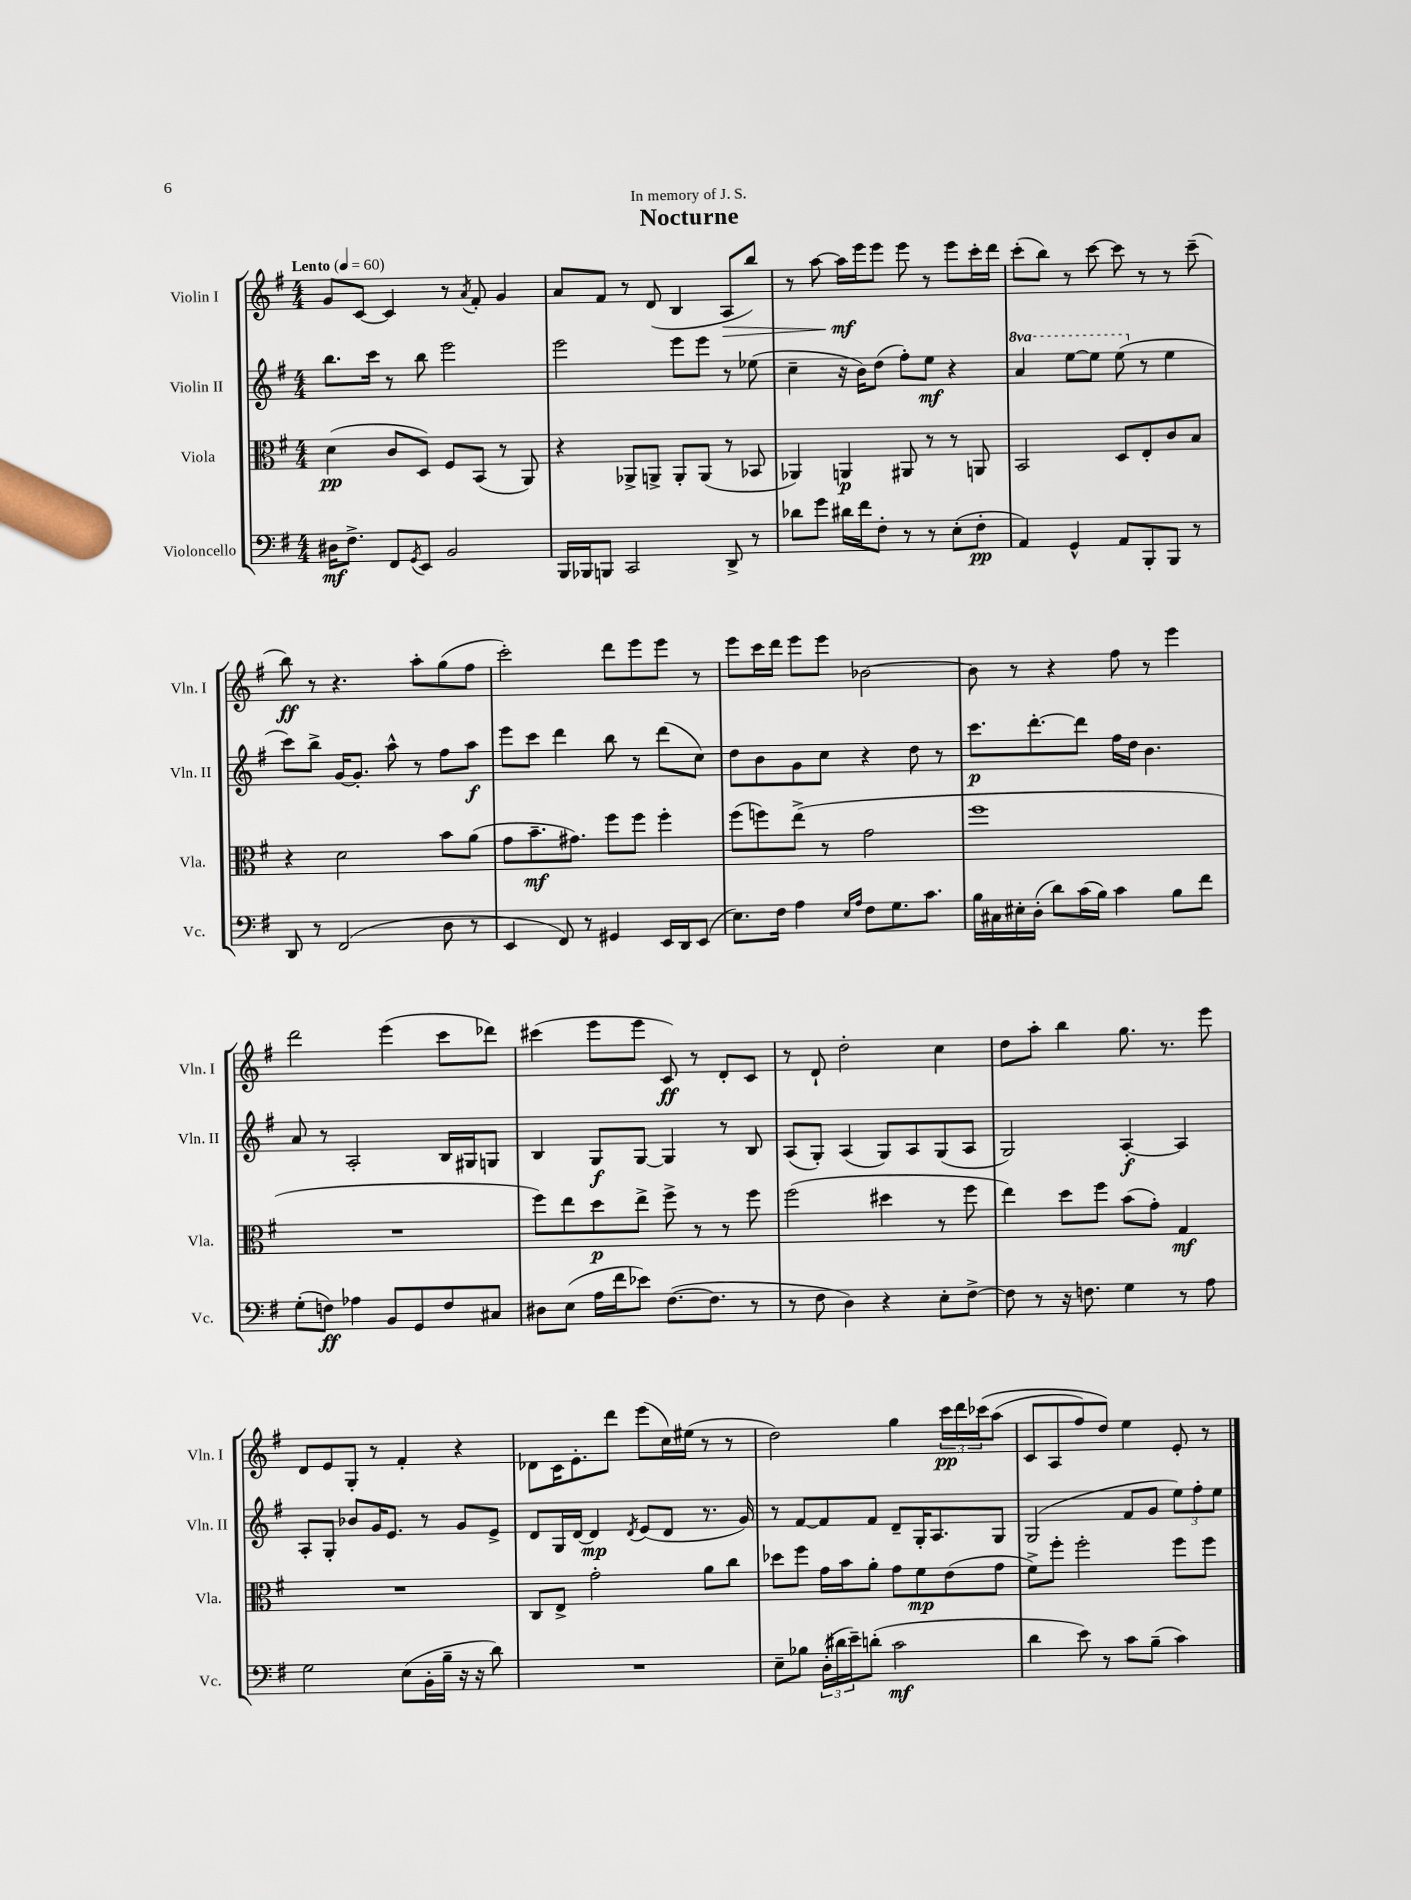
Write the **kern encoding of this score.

**kern	**kern	**kern	**kern
*staff4	*staff3	*staff2	*staff1
*clefF4	*clefC3	*clefG2	*clefG2
*k[f#]	*k[f#]	*k[f#]	*k[f#]
*M4/4	*M4/4	*M4/4	*M4/4
*MM60	*MM60	*MM60	*MM60
16D#	(4d	8.bb	8g
8.F#^	.	.	.
.	.	.	[8c
.	.	16ccc	.
8FF#	8c	8r	4c]
8qGG	.	.	.
8EE	8D)	8bb	.
2BB	8F#	2eee	8r
.	.	.	8qa
.	(8BB	.	8f#'
.	8r	.	4g
.	8AA)	.	.
=	=	=	=
16BBB	4r	2eee	8a
16BBB-	.	.	.
8BBB	.	.	8f#
2CC	8AA-^	.	8r
.	8AA^	.	(8d
.	8AA'	8eee	4B
.	(8AA	8eee	.
8DD^	8r	8r	8A
8r	8BB-	(8ee-	8bb)
=	=	=	=
8d-	4AA-)	4cc~	8r
8g	.	.	[8aa
16d#	4AA	16r	16aa]
16f#	.	16b)	16eee
8F#'	.	(8dd	8eee
8r	8AA#	8ff#')	8eee
8r	8r	8ee	8r
(8E'	8r	4r	8eee
8F#'	8AA	.	16ccc'
.	.	.	16ddd
=	=	=	=
4AA)	2BB	4aa	(8ccc'
.	.	.	8bb)
4GG^^	.	[8eee	8r
.	.	8eee]	[8ccc
8AA	8D	(8eee	8ccc]
8BBB'	8E'	8r	8r
8BBB	8c	4ee	8r
8r	8B	.	(8ccc~
=	=	=	=
8DD	4r	8ccc)	8bb)
8r	.	8bb^	8r
(2FF#	2d	[16g	4.r
.	.	8.g']	.
.	.	8aa^^	.
.	.	8r	8aa'
8D	8b	8ff#	(8gg
8r	(8a	8aa	8ff#
=	=	=	=
4EE	8g	8eee	2ccc')
.	8.b~	8ccc	.
8FF#)	.	4ddd	.
.	8.g#)	.	.
8r	.	.	.
4GG#	8ff#	8bb	8ddd
.	8ff#	8r	8eee
16EE	4ff#'	(8ddd	8eee
16DD	.	.	.
(8EE	.	8cc)	8r
=	=	=	=
8.E)	(8ff#	8dd	8eee
.	8ff)	8b	16ccc
16F#	.	.	16ddd
4A	(8ee^	8g	8eee
.	8r	8cc	8eee
16qqE	.	.	.
16qqA	.	.	.
8F#	2g	4r	[2b-
8.G	.	.	.
.	.	8dd	.
8.c	.	.	.
.	.	8r	.
=	=	=	=
16B	1ff#	8.ccc	8b-]
16C#	.	.	.
16E#'	.	.	8r
(16D'	.	[8.ddd'	.
8d)	.	.	4r
(16c	.	8ddd]	.
16B)	.	.	.
4c	.	16ff#	8ff#
.	.	16dd	.
.	.	4.b	8r
8B	.	.	4eee
8f#	.	.	.
=	=	=	=
(8G'	1r	8a	2ddd
8F)	.	8r	.
4A-	.	2A'	.
8BB	.	.	(4eee
8GG	.	.	.
8F	.	16B	8ccc
.	.	16G#	.
8C#	.	8G	8ddd-)
=	=	=	=
8D#	8ff#)	4B	(4ccc#
(8E	8ee	.	.
16A	8dd	8G	8eee
16f#	.	.	.
8e-)	8ee^	[8G	8eee
([8.F#	8ff#^	4G]	8c)
.	8r	.	8r
8.F#]	.	.	.
.	8r	8r	8d'
8r	8ff#	8B	8c
=	=	=	=
8r	(2ff#	(8A	8r
8F#	.	8G')	8d`
4D)	.	(4A	2dd'
4r	4dd#	8G)	.
.	.	8A	.
8E'	8r	(8G	4cc
[8F#^	8ff#	8A	.
=	=	=	=
8F#]	4ee)	2G)	8dd
8r	.	.	8aa'
16r	8dd	.	4bb
8.F	.	.	.
.	8ff#	.	.
4G	(8b	[4A'	8.gg
.	8g')	.	.
.	.	.	8.r
8r	4G	4A]	.
8A	.	.	8eee
=	=	=	=
2G	1r	8A'	8d
.	.	8G'	8e
.	.	8b-	8G'
.	.	16g	8r
.	.	8.e	.
(8E	.	.	4f#'
16BB'	.	8r	.
16B~	.	.	.
16r	.	8g	4r
16r	.	.	.
8d)	.	8e^	.
=	=	=	=
1r	8C	8d	8d-
.	8E^	16G	16c
.	.	[16d	8.e'
.	2g'	4d]	.
.	.	.	8ddd
.	.	8qd	.
.	.	(8e	(8eee
.	.	8d	16cc)
.	.	.	(16ee#
.	8a	8.r	8r
.	8cc	.	8r
.	.	16g)	.
=	=	=	=
8E~	8dd-	8r	2dd)
8B-	8ff#	[8f#	.
(24D'	16g	8f#]	.
24d#	.	.	.
.	16b	.	.
24e~)	.	.	.
(8d'	8a'	8f#	.
2c	8g	8d~	4gg
.	8f#	16G'	.
.	.	8.A	.
.	(8e	.	24ccc
.	.	.	24ddd
.	.	.	&(24ccc-
.	8g	8G	(8aa
=	=	=	=
4d	8f#^)	(2G	8c
.	8ff#'	.	8A
8e)	2ff#'	.	8ff#)
8r	.	.	8dd&)
8c	.	8f#	4ee
(8B~	.	8g	.
4c)	8ff#	12ee)	8e'
.	.	12ff#'	.
.	8ff#	.	8r
.	.	12ee	.
==	==	==	==
*-	*-	*-	*-
